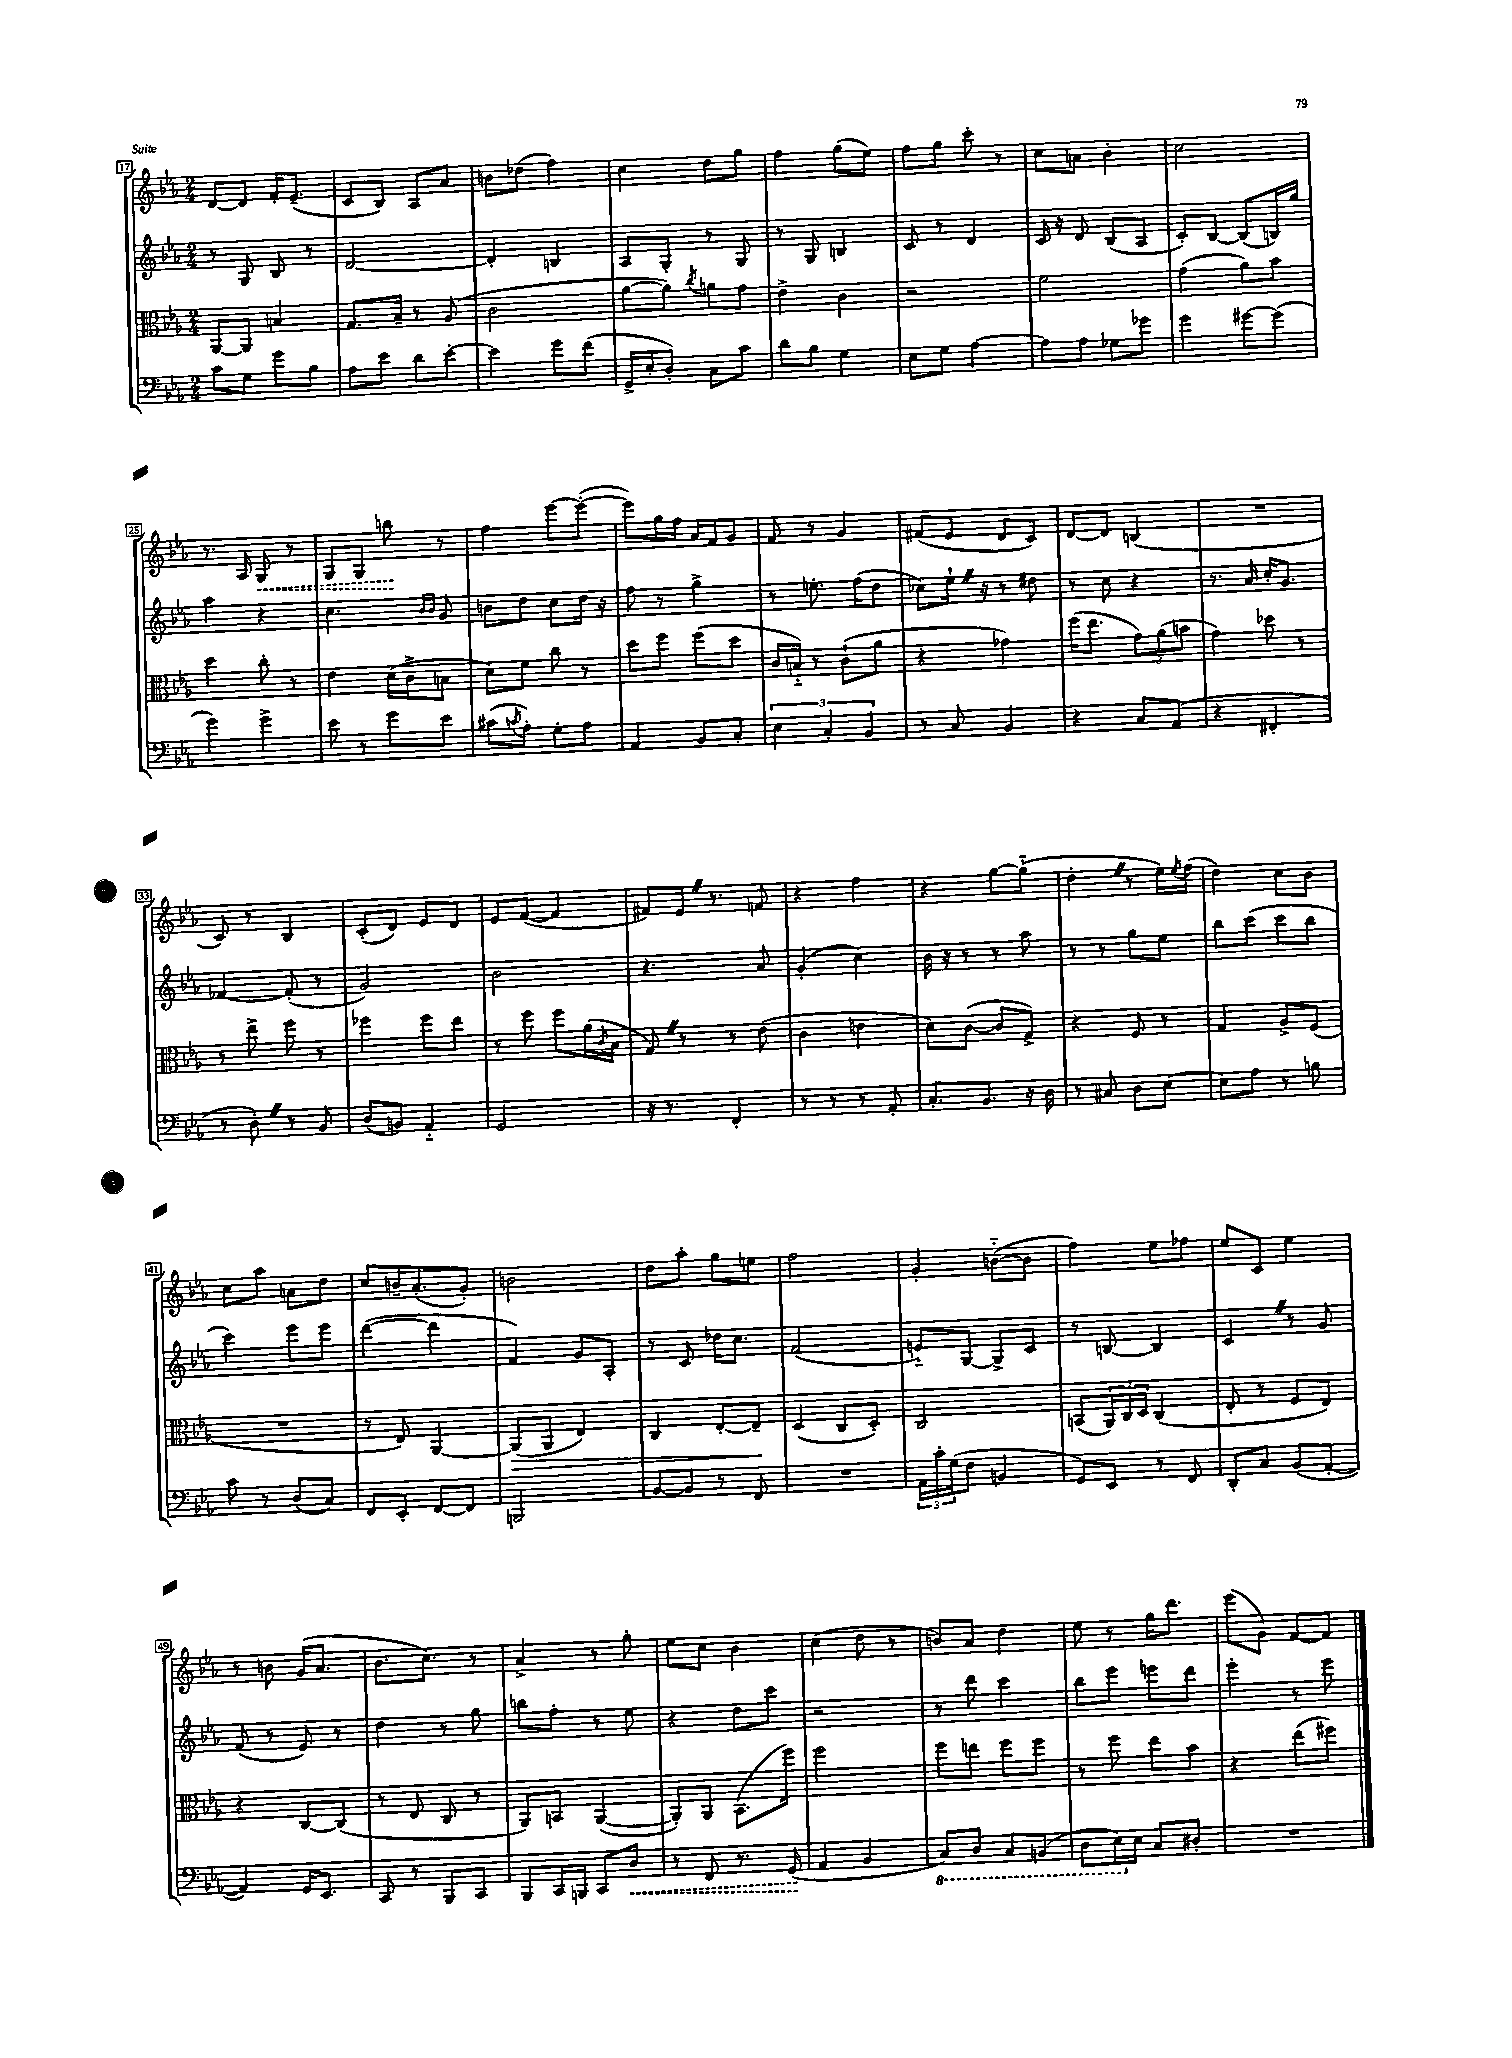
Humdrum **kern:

**kern	**dynam	**kern	**dynam	**kern	**kern	**dynam
*part4	*part4	*part3	*part3	*part2	*part1	*part1
*staff4	*staff4	*staff3	*staff3	*staff2	*staff1	*staff1
*clefF4	*	*clefC3	*	*clefG2	*clefG2	*
*k[b-e-a-]	*	*k[b-e-a-]	*	*k[b-e-a-]	*k[b-e-a-]	*
*M2/4	*	*M2/4	*	*M2/4	*M2/4	*
=17	=17	=17	=17	=17	=17	=17
8c\L	.	[8AA-/L	.	8r	[8d/L	.
8G\J	.	8AA-/J]	.	8G/	8d/J]	.
8g\L	.	4Bn/	.	8B-/	16f'/KL	.
.	.	.	.	.	(8.e-~/J	.
8B-\J	.	.	.	8r	.	.
=18	=18	=18	=18	=18	=18	=18
8A-\L	.	8.G/L	.	[2d/	8c/L	.
8e-\J	.	.	.	.	8B-/J)	.
.	.	16B-~/Jk	.	.	.	.
8d\L	.	8r	.	.	8A-/L	.
[8e-'\J	.	(8A-/	.	.	8a-/J	.
=19	=19	=19	=19	=19	=19	=19
4e-\]	.	2c\	.	4d'/]	8bn\L	.
.	.	.	.	.	(8dd-X\J	.
8g\L	.	.	.	4Bn/	4ff\)	.
(8f\J	.	.	.	.	.	.
=20	=20	=20	=20	=20	=20	=20
16GG^/LL	.	[8a-\L	.	8A-/L	4cc\	.
16E-'/J	.	.	.	.	.	.
8D'/J)	.	8a-\J])	.	8G'/J	.	.
.	.	8qcc/	.	.	.	.
8C\L	.	8an\L	.	8r	8dd\L	.
8c\J	.	8g\J	.	8G/	8gg\J	.
=21	=21	=21	=21	=21	=21	=21
8d\L	.	4e-^\	.	8r	4ff\	.
8B-\J	.	.	.	8G/	.	.
4G\	.	4c\	.	4Bn/	(8gg\L	.
.	.	.	.	.	8ee-\J)	.
=22	=22	=22	=22	=22	=22	=22
8E-\L	.	2r	.	8c/	8ff\L	.
8G\J	.	.	.	8r	8gg\J	.
[4A-\	.	.	.	4d/	8ccc'\	.
.	.	.	.	.	8r	.
=23	=23	=23	=23	=23	=23	=23
8A-\L]	.	2f\	.	16c/	8cc\L	.
.	.	.	.	16r	.	.
8A-\J	.	.	.	8d/	8an\J	.
8G-X\L	.	.	.	(8B-/L	4b-'\	.
8g-X\J	.	.	.	8A-/J	.	.
=24	=24	=24	=24	=24	=24	=24
4g\	.	(4g\	.	8c'/L)	2cc\	.
.	.	.	.	[8B-/J	.	.
[8g#X\L	.	8a-\L)	.	(8B-/L]	.	.
(8g#\J]	.	8b-\J	.	16Bn/L)	.	.
.	.	.	.	16gg/JJ	.	.
!!LO:LB:g=z
=25	=25	=25	=25	=25	=25	=25
4g\)	.	4dd\	.	4aa-\	8.r	.
.	.	.	.	.	16A-/	.
!	!	!	!	!	!	!LO:HP:b
4g^\	.	8cc'\	.	4r	8G/	<
.	.	8r	.	.	8r	.
=26	=26	=26	=26	=26	=26	=26
8e-\	.	4e-\	.	4.cc\	8G/L	.
8r	.	.	.	.	8G/J	.
8g\L	.	(16d\LL	.	.	8bbn\	.
.	.	16c^\J	.	.	.	.
.	.	.	.	16qqb-/LL	.	.
.	.	.	.	16qqb-/JJ	.	.
8e-\J	.	8Bn\J	.	8g/	8r	[
=27	=27	=27	=27	=27	=27	=27
(8c#X\L	.	8d\L)	.	8bn\L	4ff\	.
8qcn/	.	.	.	.	.	.
8A-'\J)	.	8f\J	.	8dd\J	.	.
8G'\L	.	8cc\	.	8cc\L	[8eee-\L	.
8A-\J	.	8r	.	16dd\Jk	(8eee-'\J_	.
.	.	.	.	16r	.	.
=28	=28	=28	=28	=28	=28	=28
4AA-/	.	8dd\L	.	8ff\	8eee-\L])	.
.	.	8ff\J	.	8r	16gg\L	.
.	.	.	.	.	16ff\JJ	.
8BB-/L	.	(8ff\L	.	4gg^\	16a-/LL	.
.	.	.	.	.	16f/J	.
8C'/J	.	8dd\J	.	.	8g/J	.
=29	=29	=29	=29	=29	=29	=29
6E-\	.	16c/LL	.	8r	8f/	.
.	.	16Bn/JJ)	.	.	.	.
.	.	8r	.	8.een'\	8r	.
6C'/	.	.	.	.	.	.
.	.	(8c`\L	.	.	4g/	.
.	.	.	.	(16ff\KL	.	.
6BB-/	.	.	.	.	.	.
.	.	8a-\J	.	8dd\J	.	.
=30	=30	=30	=30	=30	=30	=30
8r	.	4r	.	8cc-X\L)	(8f#X/L	.
8C/	.	.	.	16ee-`Z\Jk	8e-/J	.
.	.	.	.	16r	.	.
4BB-/	.	4g-X\)	.	8r	8d/L	.
.	.	.	.	8dd#X\	8c/J)	.
=31	=31	=31	=31	=31	=31	=31
4r	.	(16ff\KL	.	8r	[8d/L	.
.	.	8.ee-\J	.	.	.	.
.	.	.	.	8cc\	8d/J]	.
8C/L	.	12g\L)	.	4r	(4Bn/	.
.	.	(12a-\	.	.	.	.
(8AA-/J	.	.	.	.	.	.
.	.	12bn\J	.	.	.	.
=32	=32	=32	=32	=32	=32	=32
4r	.	4g\)	.	8.r	2r	.
.	.	.	.	16a-/	.	.
4FF#X'/	.	8dd-X\	.	16cc'/KL	.	.
.	.	.	.	8.g/J	.	.
.	.	8r	.	.	.	.
!!LO:LB:g=z
=33	=33	=33	=33	=33	=33	=33
8r	.	8r	.	[4f-X/	8c/)	.
8D'Z\)	.	8ee-^\	.	.	8r	.
8r	.	8ff\	.	(8f-'/]	4B-/	.
8BB-/	.	8r	.	8r	.	.
=34	=34	=34	=34	=34	=34	=34
(8D/L	.	4ff-X\	.	2g/)	(8c'/L	.
8BBn/J)	.	.	.	.	8d/J)	.
4AA-/	.	8ff-\L	.	.	8e-/L	.
.	.	8ee-\J	.	.	8d/J	.
=35	=35	=35	=35	=35	=35	=35
2GG/	.	8r	.	2b-\	8e-/L	.
.	.	8ff\	.	.	([8f/J	.
.	.	8ff\L	.	.	4f/]	.
.	.	(16a-\L	.	.	.	.
.	.	8qc/	.	.	.	.
.	.	16B-\JJ	.	.	.	.
=36	=36	=36	=36	=36	=36	=36
16r	.	8GZ/)	.	4.r	8f#X/L)	.
8.r	.	.	.	.	.	.
.	.	8r	.	.	16e-Z/Jk	.
.	.	.	.	.	8.r	.
4FF'/	.	8r	.	.	.	.
.	.	(8e-\	.	8a-/	8fn/	.
=37	=37	=37	=37	=37	=37	=37
8r	.	4c\	.	(4g'/	4r	.
8r	.	.	.	.	.	.
8r	.	4en\	.	4cc\)	4ff\	.
8AA-'/	.	.	.	.	.	.
=38	=38	=38	=38	=38	=38	=38
8.C'/L	.	8d\L)	.	16b-\	4r	.
.	.	.	.	16r	.	.
.	.	([8c\J	.	8r	.	.
8.BB-/J	.	.	.	.	.	.
.	.	8c/L]	.	8r	[8gg\L	.
16r	.	8G^/J)	.	8aa-\	(8gg\J]	.
16D\	.	.	.	.	.	.
=39	=39	=39	=39	=39	=39	=39
8r	.	4r	.	8r	4dd'Z\	.
8C#X/	.	.	.	8r	.	.
8D\L	.	8F/	.	8gg\L	8r	.
[8E-\J	.	8r	.	8ee-\J	16ee-\LL)	.
.	.	.	.	.	8qee-/	.
.	.	.	.	.	(16ff\JJ	.
=40	=40	=40	=40	=40	=40	=40
8E-\L]	.	4G/	.	8bb-\L	4dd\)	.
8A-\J	.	.	.	(8ccc\J	.	.
8r	.	8A-^/L	.	8ccc\L	8cc\L	.
8Bn\	.	(8F/J	.	8bb-\J	8b-\J	.
!!LO:LB:g=z
=41	=41	=41	=41	=41	=41	=41
8c\	.	2r	.	4ccc\)	8cc\L	.
8r	.	.	.	.	8aa-\J	.
(8D/L	.	.	.	8eee-\L	8an\L	.
8C/J)	.	.	.	8eee-\J	8dd\J	.
=42	=42	=42	=42	=42	=42	=42
8FF/L	.	8r	.	([4ddd\	8cc/L	.
8EE-'/J	.	8E-/)	.	.	16bn~/K	.
.	.	.	.	.	(8.a-'/	.
[8FF/L	.	[4AA-/	.	4ddd\]	.	.
8FF/J]	.	.	.	.	8g'/J)	.
=43	=43	=43	=43	=43	=43	=43
!	!	!	!LO:HP:b	!	!	!
2BBBn/	.	(8AA-/L]	>	4f/)	2bn\	.
.	.	8AA-/J	.	.	.	.
.	.	4E-/)	.	8g/L	.	.
.	.	.	.	8A-'/J	.	.
=44	=44	=44	=44	=44	=44	=44
[8BB-/L	.	4C/	.	8r	8dd\L	.
8BB-/J]	.	.	.	8c/	8aa-'\J	.
8r	.	[8E-'/L	.	16dd-X\KL	8gg\L	.
.	.	.	.	8.cc\J	.	.
8FF/	.	8E-~/J]	.	.	8een\J	.
.	.	.	]	.	.	.
=45	=45	=45	=45	=45	=45	=45
2r	.	(4D/	.	(2f/	2ff\	.
.	.	8C/L	.	.	.	.
.	.	8D'/J)	.	.	.	.
=46	=46	=46	=46	=46	=46	=46
24AA-\LL	.	2C/	.	8en/L)	4g'/	.
24c'\	.	.	.	.	.	.
(24G\J	.	.	.	.	.	.
8F\J	.	.	.	[8G/J	.	.
4BBn/	.	.	.	8G^/L]	([8bn\L	.
.	.	.	.	8c/J	8b\J]	.
=47	=47	=47	=47	=47	=47	=47
8GG/L)	.	(8BBn/L	.	8r	4ff\)	.
8EE-/J	.	24AA-/L)	.	[8Bn/	.	.
.	.	24C/	.	.	.	.
.	.	24D/JJ	.	.	.	.
8r	.	(4C/	.	4B/]	8ee-\L	.
8FF/	.	.	.	.	8ff-X\J	.
=48	=48	=48	=48	=48	=48	=48
8DD'/L	.	8E-'/	.	4cZ/	8ee-/L	.
8C/J	.	8r	.	.	8c/J	.
(8BB-/L	.	8F/L	.	8r	4ee-\	.
[8AA-'/J	.	8E-/J)	.	8g/	.	.
!!LO:LB:g=z
=49	=49	=49	=49	=49	=49	=49
4AA-/])	.	4r	.	(8f/	8r	.
.	.	.	.	8r	8bn\	.
16GG/KL	.	[8C/L	.	8e-/)	(16g/KL	.
8.EE-/J	.	.	.	.	8.a-/J	.
.	.	(8C/J]	.	8r	.	.
=50	=50	=50	=50	=50	=50	=50
8CC/	.	8r	.	4dd\	8.b-\L	.
8r	.	8E-/	.	.	.	.
.	.	.	.	.	8.cc\J)	.
8BBB-/L	.	8C/	.	8r	.	.
8CC/J	.	8r	.	8gg\	8r	.
=51	=51	=51	=51	=51	=51	=51
8BBB-/L	.	8AA-/L)	.	8bbn\L	4a-^/	.
16CC/L	.	8BBn/J	.	8ff'\J	.	.
16BBBn/JJ	.	.	.	.	.	.
8CC/L	.	([4AA-/	.	8r	8r	.
!	!LO:HP:b	!	!	!	!	!
8D/J	<	.	.	8ee-\	8gg'\	.
=52	=52	=52	=52	=52	=52	=52
8r	.	8AA-'/L])	.	4r	8ee-\L	.
8FF/	.	8AA-/J	.	.	8cc\J	.
8.r	.	(8.BB-\L	.	8dd\L	4b-\	.
.	.	.	.	8ccc\J	.	.
(16GG/	.	16ff\Jk)	.	.	.	.
.	[	.	.	.	.	.
=53	=53	=53	=53	=53	=53	=53
4AA-/	.	2ff\	.	2r	(4cc\	.
4BB-/	.	.	.	.	8dd\	.
.	.	.	.	.	8r	.
=54	=54	=54	=54	=54	=54	=54
*8ba	*	*	*	*	*	*
8CC/L)	.	8ff\L	.	8r	8bn/L)	.
8DD/J	.	8een\J	.	8ddd\	8a-/J	.
8CC/L	.	8ff\L	.	4ccc\	4dd\	.
(8BBBn/J	.	8ff\J	.	.	.	.
=55	=55	=55	=55	=55	=55	=55
8DD\L	.	8r	.	8bb-\L	8ee-\	.
16EE-\L)	.	8ff\	.	8eee-\J	8r	.
*X8ba	*	*	*	*	*	*
16E-\JJ	.	.	.	.	.	.
8C/L	.	8ee-\L	.	8eeen\L	16gg\KL	.
.	.	.	.	.	8.ddd\J	.
8D#X'/J	.	8b-\J	.	8ddd\J	.	.
=56	=56	=56	=56	=56	=56	=56
2r	.	4r	.	4eee-'\	(8eee-\L	.
.	.	.	.	.	8g\J)	.
.	.	(8ee-\L	.	8r	[8f/L	.
.	.	8ff#X\J)	.	8eee-\	8f/J]	.
==	==	==	==	==	==	==
*-	*-	*-	*-	*-	*-	*-
